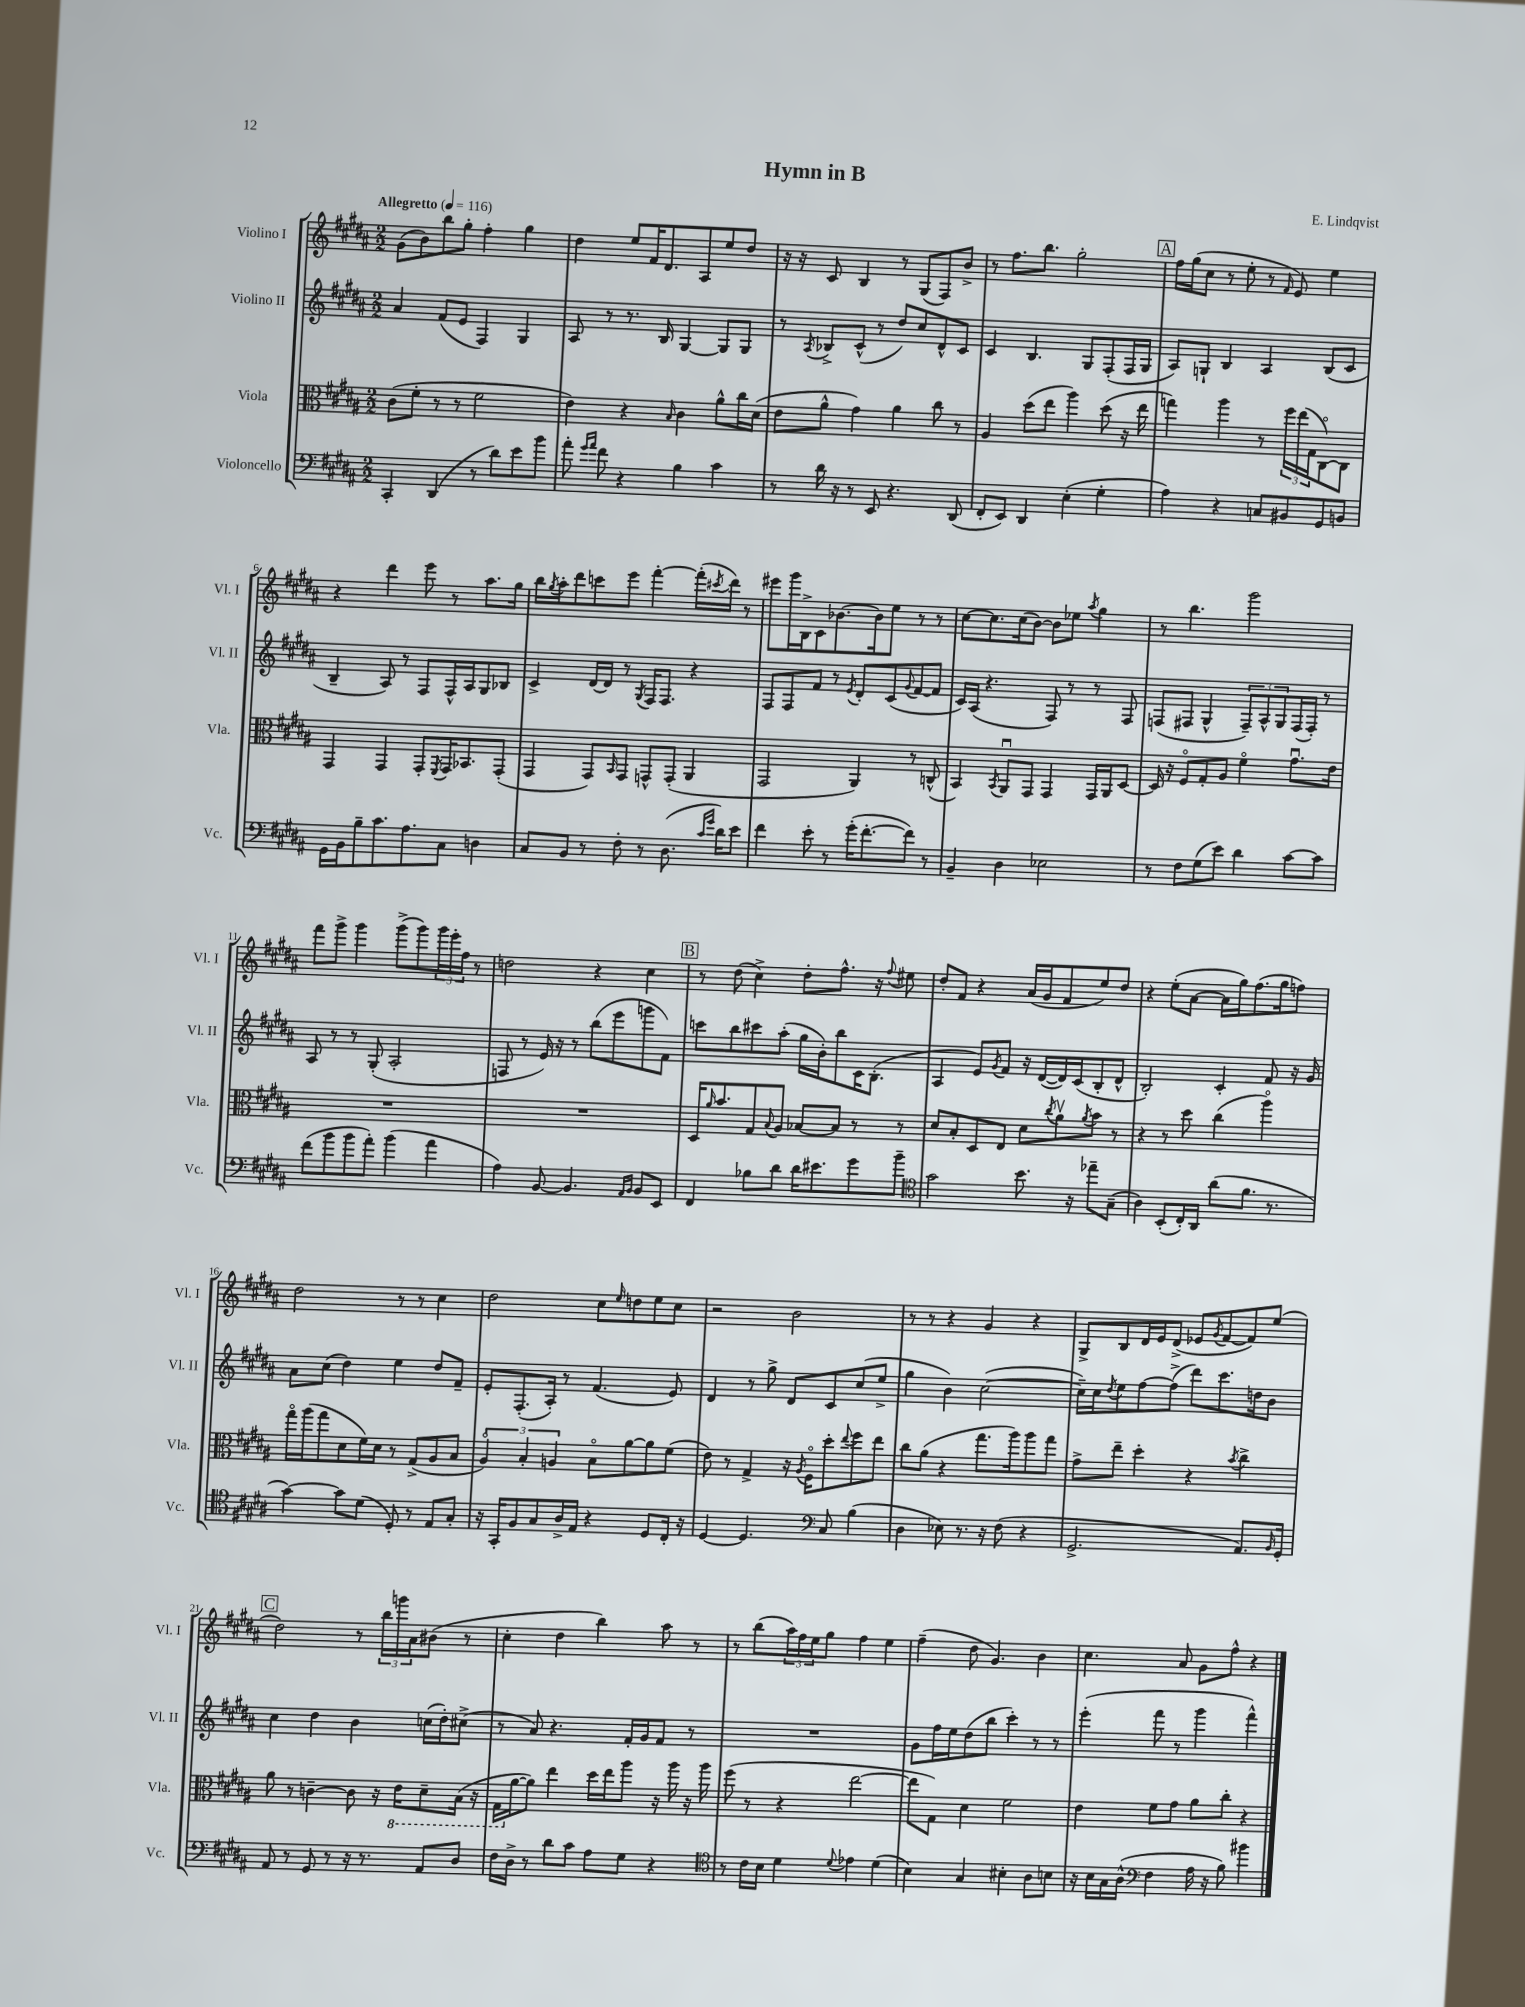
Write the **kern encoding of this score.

**kern	**kern	**kern	**kern
*part4	*part3	*part2	*part1
*staff4	*staff3	*staff2	*staff1
*I"Violoncello	*I"Viola	*I"Violino II	*I"Violino I
*I'Vc.	*I'Vla.	*I'Vl. II	*I'Vl. I
*clefF4	*clefC3	*clefG2	*clefG2
*k[f#c#g#d#a#]	*k[f#c#g#d#a#]	*k[f#c#g#d#a#]	*k[f#c#g#d#a#]
*M2/2	*M2/2	*M2/2	*M2/2
*MM116	*MM116	*MM116	*MM116
=1	=1	=1	=1
!	!	!	!LO:TX:a:B:t=Allegretto
4CC#'/	(8c#\L	4a#/	(8g#\L
.	8f#'\J	.	8b\)
(4DD#/	8r	(8f#/L	8bb\
.	8r	8e/J	8gg#'\J
8r	2f#\	4F#/)	4ff#'\
8d#\L)	.	.	.
8e\	.	4G#/	4gg#\
8b\J	.	.	.
=2	=2	=2	=2
8a#'\	4e\)	8A#/	4dd#\
16qqg#/LL	.	.	.
16qqa#/JJ	.	.	.
8f#\	.	8r	.
4r	4r	8.r	8ee/L
.	.	.	16f#/K
.	.	16B/	8.d#/
.	16qqB/	.	.
4B\	4c#\	[4G#/	.
.	.	.	8A#/
4c#\	8a#^^\L	8G#/L]	8ee/
.	16cc#\L	8G#/J	8dd#/J
.	(16d#\JJ	.	.
=3	=3	=3	=3
8r	8e\L	8r	16r
.	.	.	16r
.	.	8qA#/	.
16d#\	8a#^^\J	8B-X^/L	8c#/
16r	.	.	.
8r	4g#\)	(8c#^^/J	4B/
8EE/	.	8r	.
4.r	4a#\	8dd#/L)	8r
.	.	8cc#/	(8G#/L
.	8cc#\	8d#^^/	8F#/)
(8DD#/	8r	8c#/J	8b^/J
=4	=4	=4	=4
8FF#'/L	4A#/	4c#/	8r
8EE/J)	.	.	8.ff#\L
4DD#/	(8dd#\L	4.B/	.
.	.	.	8.bb\J
.	8ee\J	.	.
(4E'\	4aa#\)	.	2gg#'\
.	.	8G#/L	.
4G#'\	(8dd#\	(8F#'/	.
.	16r	16F#/L	.
.	16ee\	16G#/JJ	.
!!LO:REH:place=s1:t=A
=5	=5	=5	=5
4A#\)	4ggn\)	8A#/L)	16ff#\LL
.	.	.	(16gg#\J
.	.	8Gn`/J	8cc#\J
4r	4aa#\	4B/	8r
.	.	.	8ee'\
8Cn/L	8r	4A#/	8r
.	.	.	16qqf#/
8BB#X/	24ff#\LL	.	8e/)
.	(24ee\	.	.
.	24G#\J	.	.
8GG#/	[8C#\)	(8B/L	4ee\
8BBn/J	8C#\J]	8c#/J	.
!!LO:LB:g=z
=6	=6	=6	=6
16GG#\LL	4GG#/	4B~/	4r
16BB\J	.	.	.
8B~\	.	.	.
8.c#\	4GG#/	8A#/)	4ddd#\
.	.	8r	.
8.A#\	.	.	.
.	8GG#'/L	8F#/L	8eee\
.	8qFF#/	.	.
8C#\J	16GG#/K	16F#^^/L	8r
.	8.BB-X/	16A#/J	.
4Dn\	.	8G#/	8.aa#\L
.	(8GG#'/J	8B-X/J	.
.	.	.	16gg#\Jk
=7	=7	=7	=7
8C#/L	4GG#/	4c#^/	16bb\LL
.	.	.	8qgg#/
.	.	.	16aa#'\J
8BB/J	.	.	8ddd#\
8r	8GG#/L)	[16d#/LL	8cccn\
.	.	16d#/JJ]	.
.	16qqBB/	.	.
8F#'\	8GG#/J	8r	8eee\J
.	.	8qG#/	.
8r	8GGn^^/L	16F#/KL	[4fff#'\
.	.	8.F#/J	.
(8.D#\	(8GG'/J	.	.
.	4AA#/	4r	(16fff#'\LL]
16qqc#/LL	.	.	.
16qqg#/JJ	.	.	8qccc#X/
16d#\KL)	.	.	16ddd#\JJ)
8e\J	.	.	8r
=8	=8	=8	=8
4f#\	2GG#/	8F#/L	8eee#X\L
.	.	8F#/	16ggg#\L
.	.	.	16B^\J
8e'\	.	8f#/J	8c#\
8r	.	8r	[8.b-X\
.	.	8qe/	.
(16g#'\KL	4AA#/)	8d#'/L	.
[8.f#'\	.	.	16b-\k]
.	.	(8c#/	8ee\J
.	.	8qqg#/	.
8f#\J])	8r	[8f#/	8r
8r	(8Cn^^/	8f#/J]	8r
=9	=9	=9	=9
4BB~/	4BB/)	16c#/LL)	[8cc#\L
.	.	(16A#/JJ	.
.	.	4.r	8.cc#\]
.	8qBB/	.	.
4D#\	8AA#u/L	.	.
.	.	.	(16cc#\k
.	8GG#/J	.	[8b\J)
2E-X\	4GG#/	8F#/)	8b\L]
.	.	8r	8ee-X\J
.	.	.	8qaa#/
.	16GG#/LL	8r	4gg#\
.	16AA#/J	.	.
.	[8D#/J	8F#/	.
=10	=10	=10	=10
8r	16D#/]	(8Fn/L	8r
.	16r	.	.
8F#\L	8F#/L	8F#X/J	4.bb\
(8G#\	8G#'/	4G#^^/	.
8e\J)	8A#/J	.	.
4d#\	4f#\	12F#~/L)	2ggg#\
.	.	12A#^^/	.
.	.	12G#/	.
[8c#\L	8.g#u\L	(16F#/L	.
.	.	16F#'/JJ)	.
8c#\J]	.	8r	.
.	16e\Jk	.	.
!!LO:LB:g=z
=11	=11	=11	=11
(8f#\L	1r	8A#/	8fff#\L
8b\	.	8r	8ggg#^\J
8b\	.	8r	4ggg#\
8a#'\J)	.	(8G#'/	.
(4b\	.	2A#'/	(8ggg#^\L
.	.	.	8ggg#\)
4a#\	.	.	24ggg#\L
.	.	.	24eee'\
.	.	.	24ff#\JJ
.	.	.	8r
=12	=12	=12	=12
4A#\)	1r	8Fn/	2ddn\
.	.	8r	.
[8BB/	.	16e/)	.
.	.	16r	.
4.BB/]	.	8r	.
.	.	(8bb\L	4r
.	.	8eee\	.
16qqAA#/LL	.	.	.
16qqBB/JJ	.	.	.
8BB/L	.	8gggn\	4cc#\
8EE/J	.	8f#\J)	.
!!LO:REH:place=s1:t=B
=13	=13	=13	=13
4FF#/	16D#/KL	8cccn\L	8r
.	16qqa#/	.	.
.	8.b/	.	.
.	.	8bb\	(8dd#\
8B-X\L	8G#/	8ccc#X\	4cc#^\)
.	8qqB/	.	.
8d#\J	8A#/J	(8aa#'\J	.
16d#\KL	[8B-X/L	16gg#\LL	8dd#'\L
8.e#X\	.	16b'\J)	.
.	8B-/J]	8bb\	8.ff#^^\J
8g#\	8r	16c#\K	.
.	.	(8.B'\J	16r
.	.	.	8qqff#/
8b~\J	8r	.	8ee#X\
=14	=14	=14	=14
*clefC4	*	*	*
2g#\	8d#/L	4A#/	8dd#'/L
.	8B'/	.	8f#/J
.	8D#/	8e/L)	4r
.	.	8qg#/	.
.	8E/J	8f#/J	.
8.b\	8d#\L	16r	(16a#/LL
.	.	([16d#/LL	16g#/J
.	8qcc#/	.	.
.	8a#v\	16d#/])	8f#/
16r	.	(16c#/J	.
.	8qa#/	.	.
8ee-X~\L	8b\J	8B'/	8ee/)
(8G#~\J	8r	8d#^^/J	8dd#/J
=15	=15	=15	=15
4A#\)	4r	2B'/)	4r
(8BB'/L	8r	.	(8ee'\L
16C#'/L)	8dd#\	.	[8a#\J
16AA#/JJ	.	.	.
(8a#\L	(4cc#\	4c#'/	16a#\LL]
.	.	.	16gg#\J)
8.f#\J	.	.	(8.ff#\
.	4aa#\)	8f#/	.
8.r	.	.	16gg#\k
.	.	16r	8ffn\J)
.	.	16g#/	.
!!LO:LB:g=z
=16	=16	=16	=16
[4g#\)	16gg#\LL	8a#\L	2dd#\
.	(16aa#\J	.	.
.	8gg#\	(8cc#\J	.
8g#\L]	8d#\	4dd#\)	.
(8d#\J	16f#\L)	.	.
.	16d#\JJ	.	.
8D#'/)	8r	4ee\	8r
8r	(8G#^/L	.	8r
8E/L	8A#/	8dd#/L	4cc#\
8G#'/J	8B/J	8f#~/J	.
=17	=17	=17	=17
16r	6A#/)	8e'/L	2dd#\
16GG#'/KL	.	.	.
8F#/	.	(8.F#'/	.
.	6B'/	.	.
8G#/	.	.	.
.	.	16A#'/Jk)	.
.	6An/	.	.
16A#^/L	.	8r	.
16E/JJ	.	.	.
4r	8B\L	(4.f#/	8cc#\L
.	.	.	16qqee/
.	[8a#\	.	8ddn\
8D#/L	8a#\]	.	8ee\
16C#'/Jk	(8f#\J	8e/)	8cc#\J
16r	.	.	.
=18	=18	=18	=18
[4D#/	8e\)	4d#/	2r
.	8r	.	.
4.D#/]	4G#^/	8r	.
.	.	8gg#^\	.
.	16r	8d#/L	2b\
.	8qA#/	.	.
.	16F#\KL	.	.
*clefF4	*	*	*
8C#/	8dd#'\	8c#/	.
.	8qqee/	.	.
(4B\	8ff#\	(8cc#/	.
.	8ee\J	8ee^/J	.
=19	=19	=19	=19
4D#\	8cc#\L	4gg#\	8r
.	(8a#\J	.	8r
8E-X\)	4r	4b\)	4r
8.r	.	.	.
.	8.gg#\L	([2cc#\	4g#/
16r	.	.	.
(8F#\	.	.	.
.	16aa#\k)	.	.
4r	8aa#\	.	4r
.	8gg#\J	.	.
=20	=20	=20	=20
2.GG#^/	8g#^\L	16cc#~\LL])	8G#^/L
.	.	16cc#\J	.
.	.	8qdd#/	.
.	8ee~\J	8ee\	8B/
.	4dd#'\	[8ff#\	16d#/L
.	.	.	16e/J
.	.	(8ff#^\J]	(8d#^/J
.	4r	8ddd#\L)	8e-X/L
.	.	.	8qg#/
.	.	8.ccc#\	[8f#/
.	8qb/	.	.
8.AA#/L)	4cc#^\	.	8f#/])
.	.	16ddn\k	.
.	.	8b\J	(8ee/J
16qqBB/	.	.	.
16GG#'/Jk	.	.	.
!!LO:LB:g=z
!!LO:REH:place=s1:t=C
=21	=21	=21	=21
8AA#/	8a#\	4cc#\	2dd#\)
8r	8r	.	.
8GG#/	[4cn~\	4dd#\	.
8r	.	.	.
16r	8c\]	4b\	8r
8.r	.	.	.
.	16r	.	24bb\LL
.	.	.	24gggn\
*	*8ba	*	*
.	16E\KL	.	.
.	.	.	24a#\J
8AA#/L	8D#~\	(16ccn\LL	(8b#X\J
.	.	16dd#'\J)	.
8D#/J	(16BB\Jk	(8cc#X^\J	8r
.	16r	.	.
=22	=22	=22	=22
16F#\LL	16GG#\LL	8r	4cc#'\
*	*X8ba	*	*
16D#^\JJ	[16a#\J	.	.
8r	8a#\J])	8a#/)	.
8d#\L	4ee\	4.r	4dd#\
8c#\J	.	.	.
8A#\L	16dd#\LL	.	4bb\)
.	16ee\J	.	.
8G#\J	8aa#\J	16f#'/LL	.
.	.	16g#/J	.
4r	16r	8f#/J	8aa#\
.	16aa#\	.	.
.	16r	8r	8r
.	16aa#\	.	.
=23	=23	=23	=23
*clefC4	*	*	*
8r	(8ff#\	1r	8r
16c#\LL	8r	.	(8bb\L
16B\JJ	.	.	.
4d#\	4r	.	24aa#\L)
.	.	.	24ff#\
.	.	.	24ee\J
.	.	.	8gg#\J
8qqd#/	.	.	.
4e-X\	[2ee\	.	4ff#\
(4d#\	.	.	4ee\
=24	=24	=24	=24
4B\)	8ee\L]	8g#\L	(4ff#~\
.	8G#\J)	16ff#\L	.
.	.	16ee\J	.
4G#/	4d#\	(8dd#\	8dd#\
.	.	8bb\J	4.g#/)
4B#X'\	2f#\	4ccc#'\)	.
8A#\L	.	8r	4b\
8Bn\J	.	8r	.
=25	=25	=25	=25
16r	4e\	(4eee'\	4.cc#\
16B\LL	.	.	.
16G#\	.	.	.
(16A#^^\JJ	.	.	.
*clefF4	*	*	*
4F#\	8f#\L	8fff#\	.
.	8g#\J	8r	8a#/
16A#\	8a#\L	4ggg#\	8g#\L
16r	.	.	.
8B\)	8cc#'\J	.	8ff#^^\J
4b#X\	4r	4fff#^^\)	4r
==	==	==	==
*-	*-	*-	*-
